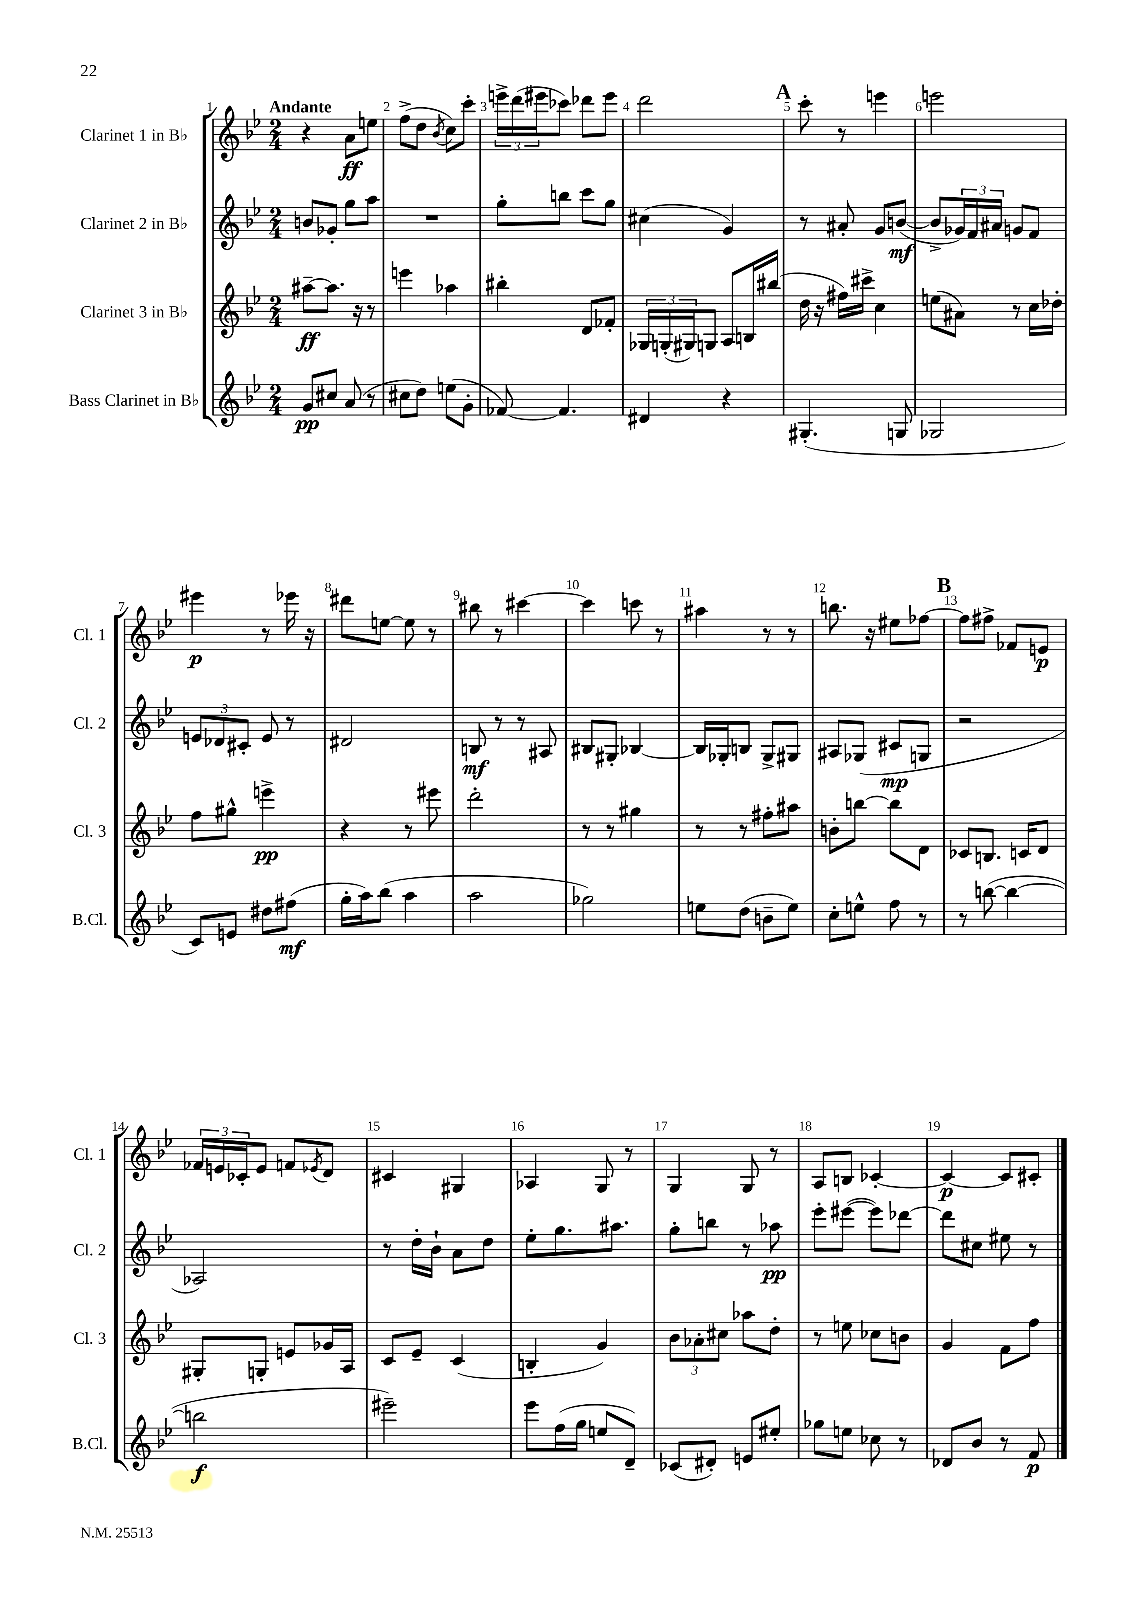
<<
\new StaffGroup <<
\new Staff = "s0" \with { instrumentName = "Clarinet 1 in Bb" shortInstrumentName = "Cl. 1" } {
    \clef treble \key bes \major \numericTimeSignature \time 2/4 \tempo "Andante"
    r4 a'8\ff e''8 |
    f''8->( d''8 \acciaccatura { bes'8 } c''8) c'''8-. |
    \tuplet 3/2 { e'''16-> d'''16( eis'''16 } ces'''8) des'''8 eis'''8 |
    d'''2 |
    \mark \markup { \bold "A" } c'''8-. r8 e'''4 |
    e'''2 |
    eis'''4\p r8 ees'''16 r16 |
    dis'''8 e''8~ e''8 r8 |
    bis''8 r8 cis'''4~ |
    cis'''4 c'''8 r8 |
    ais''4 r8 r8 |
    b''8. r16 eis''8 fes''8~ |
    \mark \markup { \bold "B" } fes''8 fis''8-> fes'8 e'8\p |
    \tuplet 3/2 { fes'16 e'16 ces'16-. } e'8 f'8 \acciaccatura { ees'8 } d'8 |
    cis'4 gis4 |
    aes4 g8 r8 |
    g4 g8 r8 |
    a8 b8 ces'4~-. |
    ces'4~\p ces'8 cis'8-. \bar "|." |
}
\new Staff = "s1" \with { instrumentName = "Clarinet 2 in Bb" shortInstrumentName = "Cl. 2" } {
    \clef treble \key bes \major \numericTimeSignature \time 2/4
    b'8 ges'8-. g''8 a''8 |
    R2 |
    g''8-. b''8 c'''8 g''8 |
    cis''4( g'4) |
    \mark \markup { \bold "A" } r8 ais'8-. g'8 b'8~\mf( |
    b'8-> \tuplet 3/2 { ges'16) f'16 ais'16 } g'8 f'8 |
    \tuplet 3/2 { e'8 des'8 cis'8-. } e'8 r8 |
    dis'2 |
    b8\mf r8 r8 ais8 |
    bis8 gis8-. bes4~ |
    bes16 ges16-. b8 ges8-> gis8 |
    ais8 ges8( cis'8\mp g8 |
    \mark \markup { \bold "B" } r2 |
    aes2) |
    r8 d''16-. bes'16-! a'8 d''8 |
    ees''8-. g''8. ais''8. |
    g''8-. b''8 r8 aes''8\pp |
    ees'''8-. eis'''8~( eis'''8) des'''8~ |
    des'''8 cis''8 eis''8 r8 \bar "|." |
}
\new Staff = "s2" \with { instrumentName = "Clarinet 3 in Bb" shortInstrumentName = "Cl. 3" } {
    \clef treble \key bes \major \numericTimeSignature \time 2/4
    ais''8~--\ff ais''8. r16 r8 |
    e'''4 aes''4 |
    bis''4-. d'8 fes'8-. |
    \tuplet 3/2 { ges16 g16-.( gis16) } g8 a8 b16 bis''16( |
    \mark \markup { \bold "A" } d''16 r16 fis''16) cis'''16-> c''4 |
    e''8( ais'8) r8 c''16 des''16-. |
    f''8 gis''8-^ e'''4->\pp |
    r4 r8 eis'''8 |
    d'''2-. |
    r8 r8 gis''4 |
    r8 r8 fis''8-. ais''8 |
    b'8-. b''8~ b''8 d'8 |
    \mark \markup { \bold "B" } ces'8 b8. c'16 d'8 |
    gis8-. g8-. e'8 ges'16 a16 |
    c'8 ees'8-- c'4( |
    b4-. g'4) |
    \tuplet 3/2 { bes'8 aes'8-. cis''8 } aes''8 d''8-. |
    r8 e''8 ces''8 b'8 |
    g'4 f'8 f''8 \bar "|." |
}
\new Staff = "s3" \with { instrumentName = "Bass Clarinet in Bb" shortInstrumentName = "B.Cl." } {
    \clef treble \key bes \major \numericTimeSignature \time 2/4
    g'8\pp cis''8 a'8( r8 |
    cis''8 d''8) e''8( g'8-. |
    fes'8~) fes'4. |
    dis'4 r4 |
    \mark \markup { \bold "A" } gis4.-.( g8 |
    ges2 |
    c'8) e'8 dis''8 fis''8\mf( |
    g''16-. a''16) bes''8( a''4 |
    a''2 |
    ges''2) |
    e''8 d''8( b'8-- e''8) |
    c''8-. e''8-^ f''8 r8 |
    \mark \markup { \bold "B" } r8 b''8~( b''4~ |
    b''2\f |
    eis'''2--) |
    ees'''8 f''16( g''16 e''8 d'8--) |
    ces'8( dis'8-.) e'8 eis''8-. |
    ges''8 e''8 ces''8 r8 |
    des'8 bes'8 r8 f'8\p \bar "|." |
}
>>
>>
\layout { \context { \Score \override BarNumber.break-visibility = ##(#f #t #t) barNumberVisibility = #all-bar-numbers-visible } }
